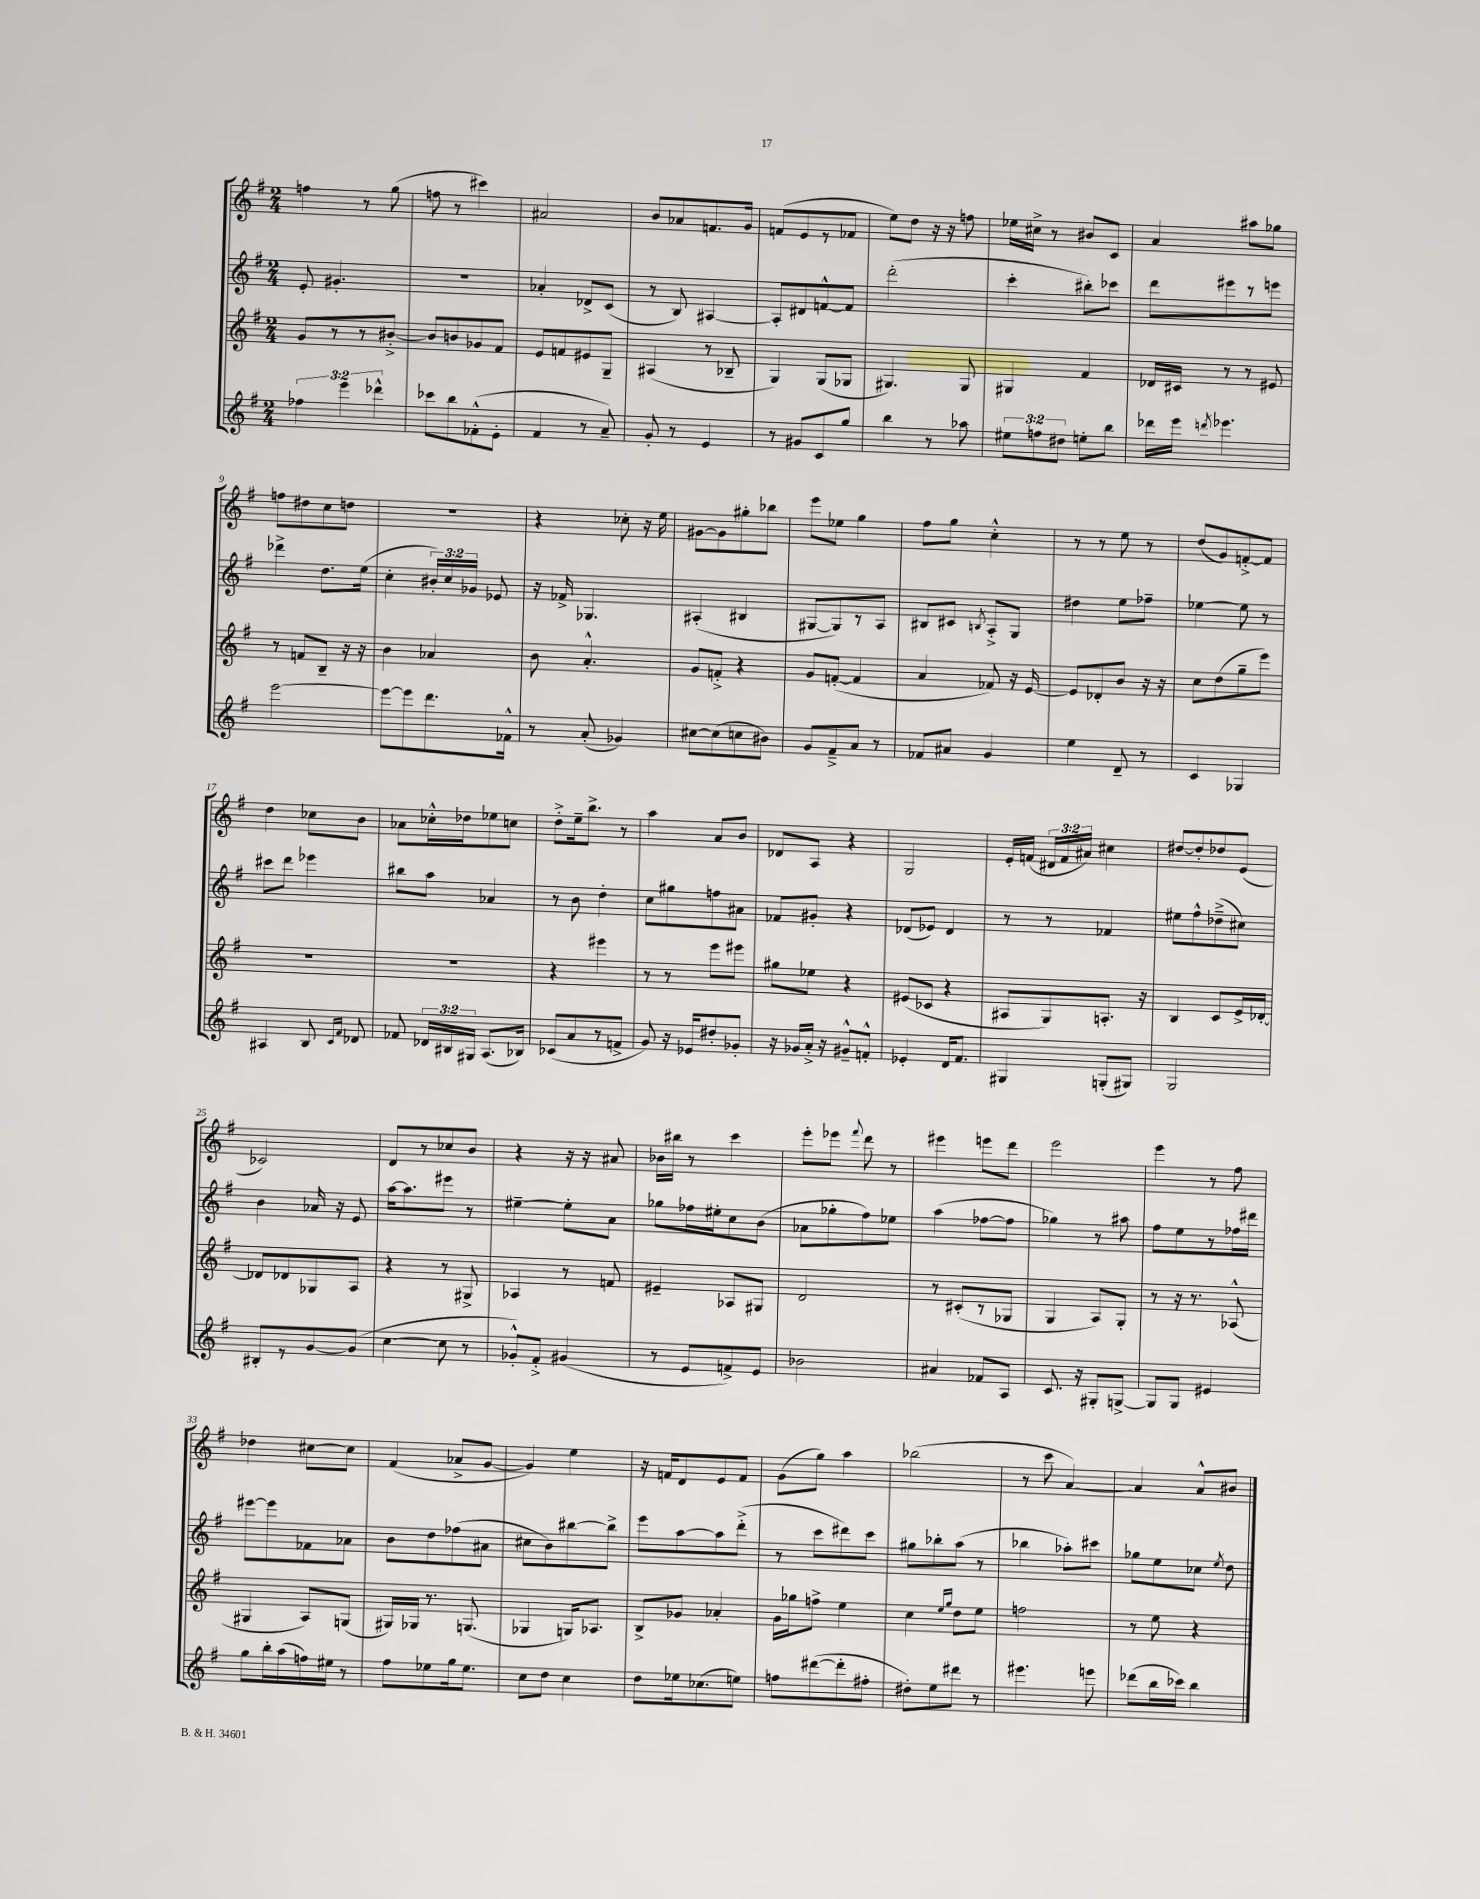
<<
\new StaffGroup <<
\new Staff = "s0" {
    \clef treble \key g \major \numericTimeSignature \time 2/4 \override Staff.TupletNumber.text = #tuplet-number::calc-fraction-text
    \autoBeamOff f''4 r8 g''8( |
    f''8 r8 cis'''4) |
    ais'2 |
    b'8[ aes'8 f'8. g'16] |
    f'8[( e'8 r8 fes'8] |
    e''8[) d''8] r16 r16 f''8 |
    ees''16[ cis''16]-> r8 bis'8[ c'8] |
    a'4 ais''8[ ges''8] |
    f''8[ dis''8 c''8 d''8] |
    r2 |
    r4 ces''8-. r16 e''16 |
    gis'8[~ gis'8 gis''8-. bes''8] |
    e'''8[ ees''8] g''4 |
    fis''8[ g''8] c''4-.-^ |
    r8 r8 e''8 r8 |
    d''8[( g'8) f'8~-.-> f'8] |
    d''4 ces''8[ b'8] |
    aes'8[ ces''16-.-^ des''16 ees''8 c''8] |
    d''8[-.-> e''16-- b''8.]-> r8 |
    a''4 a'8[ b'8] |
    des'8[ a8] r4 |
    g2 |
    e'16[-. f'16]( \tuplet 3/2 { dis'16[ f'16 ais'16]) } cis''4 |
    dis''8[~ dis''8-. des''8 e'8]( |
    ces'2) |
    d'8[ r8 ces''8 b'8] |
    r4 r16 r16 ais'8 |
    bes'16[ bis''16] r8 c'''4 |
    e'''8[-. ees'''8] \appoggiatura { fis'''8 } d'''8 r8 |
    eis'''4 e'''8[ d'''8] |
    e'''2 |
    e'''4 r8 fis''8 |
    des''4 cis''8[~ cis''8] |
    fis'4( aes'8[-> g'8]~ |
    g'4) e''4 |
    r16 f'16[ d'8 e'8 f'8] |
    g'8[( g''8]) a''4 |
    bes''2( |
    r8 c'''8 a'4~) |
    a'4 a'8[-^ bis'8] \bar "|." |
}
\new Staff = "s1" {
    \clef treble \key g \major \numericTimeSignature \time 2/4 \override Staff.TupletNumber.text = #tuplet-number::calc-fraction-text
    \autoBeamOff e'8-. gis'4.-. |
    R2 |
    aes'4-. des'8[-> c'8]( |
    r8 b8) ais4~ |
    ais8[-. dis'8 f'8~-^ f'8] |
    d'''2-.( |
    c'''4-. bis''8[-.) ces'''8] |
    d'''8[ eis'''8 r8 e'''8] |
    des'''4-> d''8.[ e''16]( |
    c''4-. \tuplet 3/2 { bis'16[-.) c''16 ges'16] } ees'8 |
    r16 fes'16-> ges4. |
    ais4-.( bis4 |
    gis8[~ gis8) r8 a8] |
    bis8[ cis'8] \acciaccatura { b8 } a8[-.-> g8] |
    dis''4 e''8[ fes''8]-- |
    ees''4~ ees''8 r8 |
    cis'''8[ d'''8] ees'''4 |
    bis''8[ a''8] aes'4 |
    r8 b'8 d''4-. |
    c''8[ gis''8 f''8 ais'8] |
    fes'8[ gis'8]-. r4 |
    des'8[( ees'8]) des'4 |
    r8 r8 fes'4 |
    eis''8[ fis''8-^ des''8--->( cis''8]) |
    b'4 aes'16 r16 e'8 |
    a''16[~ a''8. eis'''8] r8 |
    eis''4~-- eis''8[-. a'8] |
    ges''8[ fes''16 eis''16-. c''8 b'8]( |
    aes'8[ ges''8-. fis''8) ees''8] |
    a''4( fes''8[~ fes''8] |
    ges''4) r8 ais''8 |
    fis''8[ e''8 r8 fes''16 dis'''16] |
    eis'''8[~ eis'''8 fes'8 aes'8] |
    b'8[ d''8 fes''8( ais'8] |
    cis''8[ b'8) bis''8~ bis''8]-> |
    e'''8[ a''8~ a''8 d'''8]-.->( |
    r8 c'''8[ dis'''8) c'''8] |
    gis''8[ bes''8-. a''8]( r8 |
    bes''4 aes''8[-.) cis'''8] |
    ges''8[ e''8 ces''8] \acciaccatura { e''8 } d''8 \bar "|." |
}
\new Staff = "s2" {
    \clef treble \key g \major \numericTimeSignature \time 2/4
    \autoBeamOff g'8[ r8 r8 bis'8]~-.-> |
    bis'8[ b'8 ges'8 fis'8] |
    e'8[ f'8 eis'8 g8]-- |
    ais4( r8 bes8-- |
    g4) g8[( ges8] |
    gis4.) gis8 |
    gis4 fis'4 |
    des'16[ cis'16] r8 r8 eis'8 |
    r8 f'8[ b8]-- r16 r16 |
    b'4 aes'4 |
    b'8 a'4.-.-^ |
    g'8[ f'8]-.-> r4 |
    g'8[ f'8]~-.( f'4 |
    a'4 fes'8) r16 e'16~ |
    e'8[ des'8-. b'8] r16 r16 |
    c''8[ d''8( g''8-- e'''8]) |
    R2 |
    R2 |
    r4 eis'''4 |
    r8 r8 e'''8[ eis'''8] |
    gis''8[ ees''8] r4 |
    eis'8[( ces'8] r4 |
    ais8[ g8) a8.]-. r16 |
    b4 c'8[ e'16-> des'16]~-. |
    des'8[ des'8 ges8 a8] |
    r4 r8 gis8-> |
    aes4 r8 f'8 |
    eis'4-- aes8[ gis8] |
    d'2 |
    r8 cis'8[-.( r8 ges8] |
    g4 a8[) g8]-. |
    r8 r16 r8. aes8-^( |
    gis4 a8[) g8]( |
    gis16[) ges16] r8. g8.( |
    ges4 g16[) aes8.] |
    b8[-> ges'8] aes'4-. |
    g'16[ ges''16 f''8]-> e''4 |
    c''4 \grace { e''16[ g''16] } d''8[ e''8] |
    f''2 |
    r8 e''8 r4 \bar "|." |
}
\new Staff = "s3" {
    \clef treble \key g \major \numericTimeSignature \time 2/4 \override Staff.TupletNumber.text = #tuplet-number::calc-fraction-text
    \autoBeamOff \tuplet 3/2 { fes''4 e'''4 des'''4-^ } |
    ces'''8[ b''8 fes'8-.-^( e'8]-. |
    fis'4 r8 a'8--) |
    g'8-. r8 e'4 |
    r8 gis'8[ c'8 g''8] |
    b''4 r8 aes''8 |
    \tuplet 3/2 { eis''8[ f''8 dis''8] } e''8[-. b''8] |
    des'''16[ e'''16] \acciaccatura { d'''8 } ees'''4. |
    e'''2~ |
    e'''8[~ e'''8 d'''8. fes'16]-^ |
    r8 a'8-.( ges'4) |
    cis''8[~ cis''8( c''8 bis'8]) |
    g'8[ fis'8---> a'8] r8 |
    fes'8[ ais'8] g'4 |
    e''4 d'8-- r8 |
    c'4 ges4 |
    ais4 b8 \grace { c'16[ fis'16] } des'8 |
    fes'8 \tuplet 3/2 { des'16[ bis16 gis16] } a8.[( bes16]) |
    ces'8[( a'8 r8 f'8]-> |
    g'8) r16 ees'16[ dis''8-. ges'8]-. |
    r16 ges'16[ a'16]-.-> r16 gis'8[---^ f'8]-.-^ |
    ees'4-. d'16[ fis'8.] |
    gis4 g8[-.( gis8]) |
    g2 |
    bis8[-. r8 g'8~ g'8]( |
    c''4~ c''8 r8 |
    ges'8[-.-^) fis'8]-.-> gis'4( |
    r8 e'8[ f'8->) e'8] |
    bes'2 |
    ais'4 fes'8[ a8] |
    c'8. r16 gis8[-. g8]~-> |
    g8[ g8] eis'4 |
    g''8[ b''16-. a''16( f''16) eis''16] r8 |
    fis''8[ ees''8 g''16 ees''8.] |
    c''8[ d''8] c''4 |
    d''8[ ees''16 ces''8.( e''8]) |
    f''8[ dis'''8~( dis'''8-. fis''8]-. |
    dis''8[-.) e''8 dis'''8] r8 |
    eis'''4. e'''8 |
    des'''8[( b''16 ces'''16]) b''4 \bar "|." |
}
>>
>>
